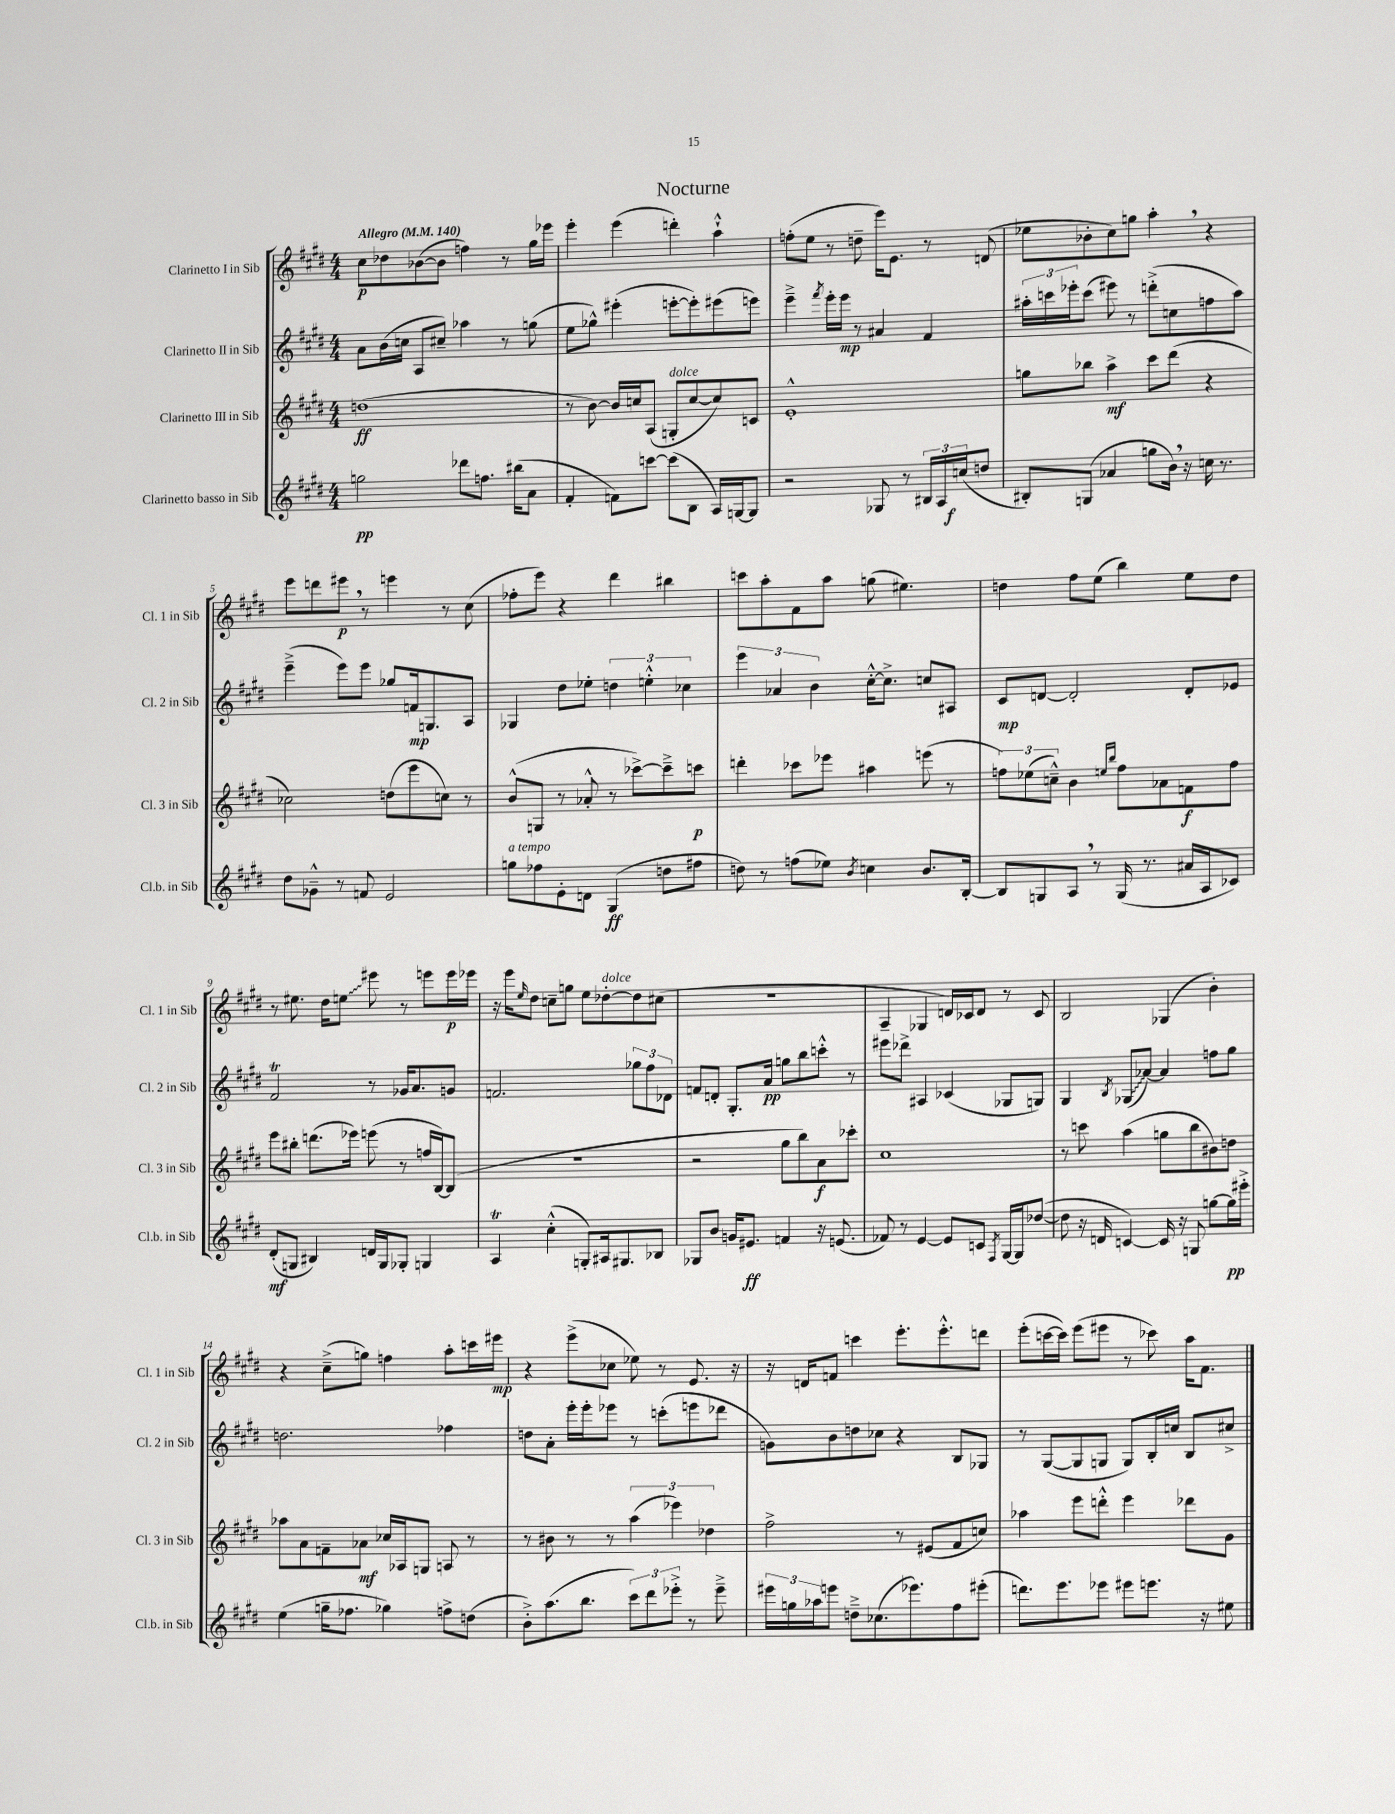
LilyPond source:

\header { title = "Nocturne" }
<<
\new StaffGroup <<
\new Staff = "s0" \with { instrumentName = "Clarinetto I in Sib" shortInstrumentName = "Cl. 1 in Sib" } {
    \clef treble \key e \major \numericTimeSignature \time 4/4 \tempo "Allegro" 4 = 140
    cis''8\p des''8 bes'8~( bes'8 f''4) r8 gis''16 ees'''16 |
    e'''4-. e'''4( d'''4-.) a''4-!-^ |
    f''8-.( e''8 r8 d''8-- e'''16) e'8. r8 d'8( |
    ees''8 bes'8-. cis''8) g''8 a''4-. \breathe r4 |
    e'''8 d'''8 eis'''8\p \breathe r8 e'''4 r8 cis''8( |
    fes''8-. e'''8) r4 dis'''4 bis''4 |
    c'''8 a''8-. fis'8 a''8 g''8( eis''4.) |
    d''4 fis''8 e''8( b''4) e''8 d''8 |
    r8 eis''8. dis''16 \once \override Glissando.style = #'zigzag e''8\glissando eis'''8 r8 e'''8 e'''16\p ees'''16 |
    r16 e'''16 \grace { e''16 } dis''8 c''8-- g''8 e''8 des''8~-.^\markup { \italic "dolce" } des''8 cis''8( |
    R1 |
    a4-- ges4 d'16) ces'16 d'8 r8 ces'8 |
    b2 ges4( b'4-.) |
    r4 cis''8--->( g''8) f''4 a''8-. c'''16 eis'''16\mp |
    r4 e'''8->( ces''8 ees''8) r8 e'8. r16 |
    r16 d'16 f'8 c'''4 e'''8.-. e'''8.-.-^ d'''8 |
    e'''8-.( c'''16~ c'''16) e'''8( eis'''8 r8 ces'''8) a''16 fis'8. \bar "|." |
}
\new Staff = "s1" \with { instrumentName = "Clarinetto II in Sib" shortInstrumentName = "Cl. 2 in Sib" } {
    \clef treble \key e \major \numericTimeSignature \time 4/4
    a'8 b'16( c''16 a8 cis''8--) aes''4 r8 g''8( |
    e''8 ges''8-^) eis'''4-.( e'''8~-. e'''8-.) eis'''8( e'''8) |
    e'''4---> \acciaccatura { fis'''8 } e'''16-. e'''16\mp r8 ais'4 fis'4 |
    \tuplet 3/2 { ais''16-. c'''16 ees'''16-. } c'''8( eis'''8) r8 d'''8-.->( c''8 f''8 ais''8) |
    e'''4--->( e'''8) e'''8 ges''8 f'16\mp g8. a8 |
    ges4 dis''8 ees''8-. \tuplet 3/2 { d''4 e''4-.-^ ces''4 } |
    \tuplet 3/2 { e'''4 aes'4 b'4 } cis''16~-.-^ cis''8.-> c''8 ais8 |
    cis'8\mp d'8~ d'2-. d'8-. ees'8 |
    fis'2\trill r8 ges'16 a'8. g'8 |
    f'2. \tuplet 3/2 { ges''8 fis''8 des'8 } |
    f'8 d'8-. gis8.-. a'16\pp g''8 b''8 c'''8-.-^ r8 |
    eis'''8 des'''8-> ais4 ces'4( ges8 g8) |
    gis4 \acciaccatura { b8 } \once \override Glissando.style = #'zigzag ges8\glissando( aes'8~) aes'4 f''8 gis''8 |
    d''2. fes''4 |
    d''8 a'8-. e'''16-. e'''16-. ees'''8 r8 c'''8-.( e'''8 des'''8 |
    g'8) b'8 d''8 ces''8 r4 b8 ges8 |
    r8 gis8~( gis8 g8 g8) b16-. c''16 b8 cis''8-> \bar "|." |
}
\new Staff = "s2" \with { instrumentName = "Clarinetto III in Sib" shortInstrumentName = "Cl. 3 in Sib" } {
    \clef treble \key e \major \numericTimeSignature \time 4/4
    d''1\ff( |
    r8 b'8~) b'16 c''16 a8( g8-.^\markup { \italic "dolce" } c''8~ c''8) c'8 |
    e'1-.-^ |
    g''8 bes''8 a''4->\mf cis'''8 dis'''8( r4 |
    ces''2) d''8( e'''8 c''8) r8 |
    b'8-^( g8 r8 aes'8-.-^ r8 ces'''8~->) ces'''8---> c'''8\p |
    d'''4-. ces'''8 ees'''8 ais''4 e'''8( r8 |
    \tuplet 3/2 { f''8) ees''8( c''8---^) } b'4 \grace { e''16 b''16 } f''8 aes'8 f'8\f f''8 |
    e'''8 bis''8-. d'''8.( ees'''16) e'''8( r8 f''16 b16~) b8( |
    R1 |
    r2 gis''8 b''8) a'8\f ces'''8-. |
    cis''1 |
    r8 c'''8 a''4( g''8 b''8 bis'8) d''8 |
    aes''8 a'8 f'8-- aes'8\mf ces''16 aes16 g8 a8 r8 |
    r8 bis'8 r8 r8 \tuplet 3/2 { a''4( ees'''4) des''4 } |
    fis''2-> r8 eis'8( fis'8 c''8) |
    aes''4 e'''8 d'''8-.-^ e'''4 des'''8 gis'8 \bar "|." |
}
\new Staff = "s3" \with { instrumentName = "Clarinetto basso in Sib" shortInstrumentName = "Cl.b. in Sib" } {
    \clef treble \key e \major \numericTimeSignature \time 4/4
    g''2\pp des'''8 f''8. bis''16( a'8 |
    fis'4-. f'8) c'''8~ c'''8( b8 a16) g16~ g8 |
    r2 ges8 r8 \tuplet 3/2 { bis16 a16 c''16\f( } d''8 |
    bis8-.) g8( aes'4 g''8 b'16) \breathe r16 c''16 r8. |
    dis''8 ges'8---^ r8 f'8 e'2 |
    g''8^\markup { \italic "a tempo" } fes''8 e'8-. d'8 gis4\ff( d''8 fis''8 |
    d''8) r8 f''8( ees''8) \acciaccatura { b'8 } c''4 b'8. b16~-. |
    b8 g8 a8 \breathe r8 g16( r8. ais'16 a16 ces'8) |
    dis'8-.\mf( g8 bis4) d'16 g16 ges8-. g4 |
    a4\trill cis''4-.-^( g8-.) ais16 gis8. bes8 |
    ges8 b'8 g'16 eis'8.\ff f'4 r16 e'8.( |
    fes'8) r8 e'4~ e'8 c'8 \acciaccatura { fis8 } gis16~ gis16 des''8~( |
    des''8 r16 d'16 c'4~) c'16 r16 g8 g''8~ g''16\pp eis'''16-.-> |
    e''4( g''16-- fes''8. ges''4) f''8-> d''8( |
    b'8-.->) a''8.( b''8. \tuplet 3/2 { cis'''8) dis'''8 ees'''8-.-> } r8 ees'''8---> |
    \tuplet 3/2 { eis'''16 g''16 aes''16 } e'''8 d''8---> ces''8.( ees'''8.) fis''8 eis'''8-.( |
    d'''8.) e'''8. ees'''8 eis'''8 e'''8. r16 eis''8 \bar "|." |
}
>>
>>
